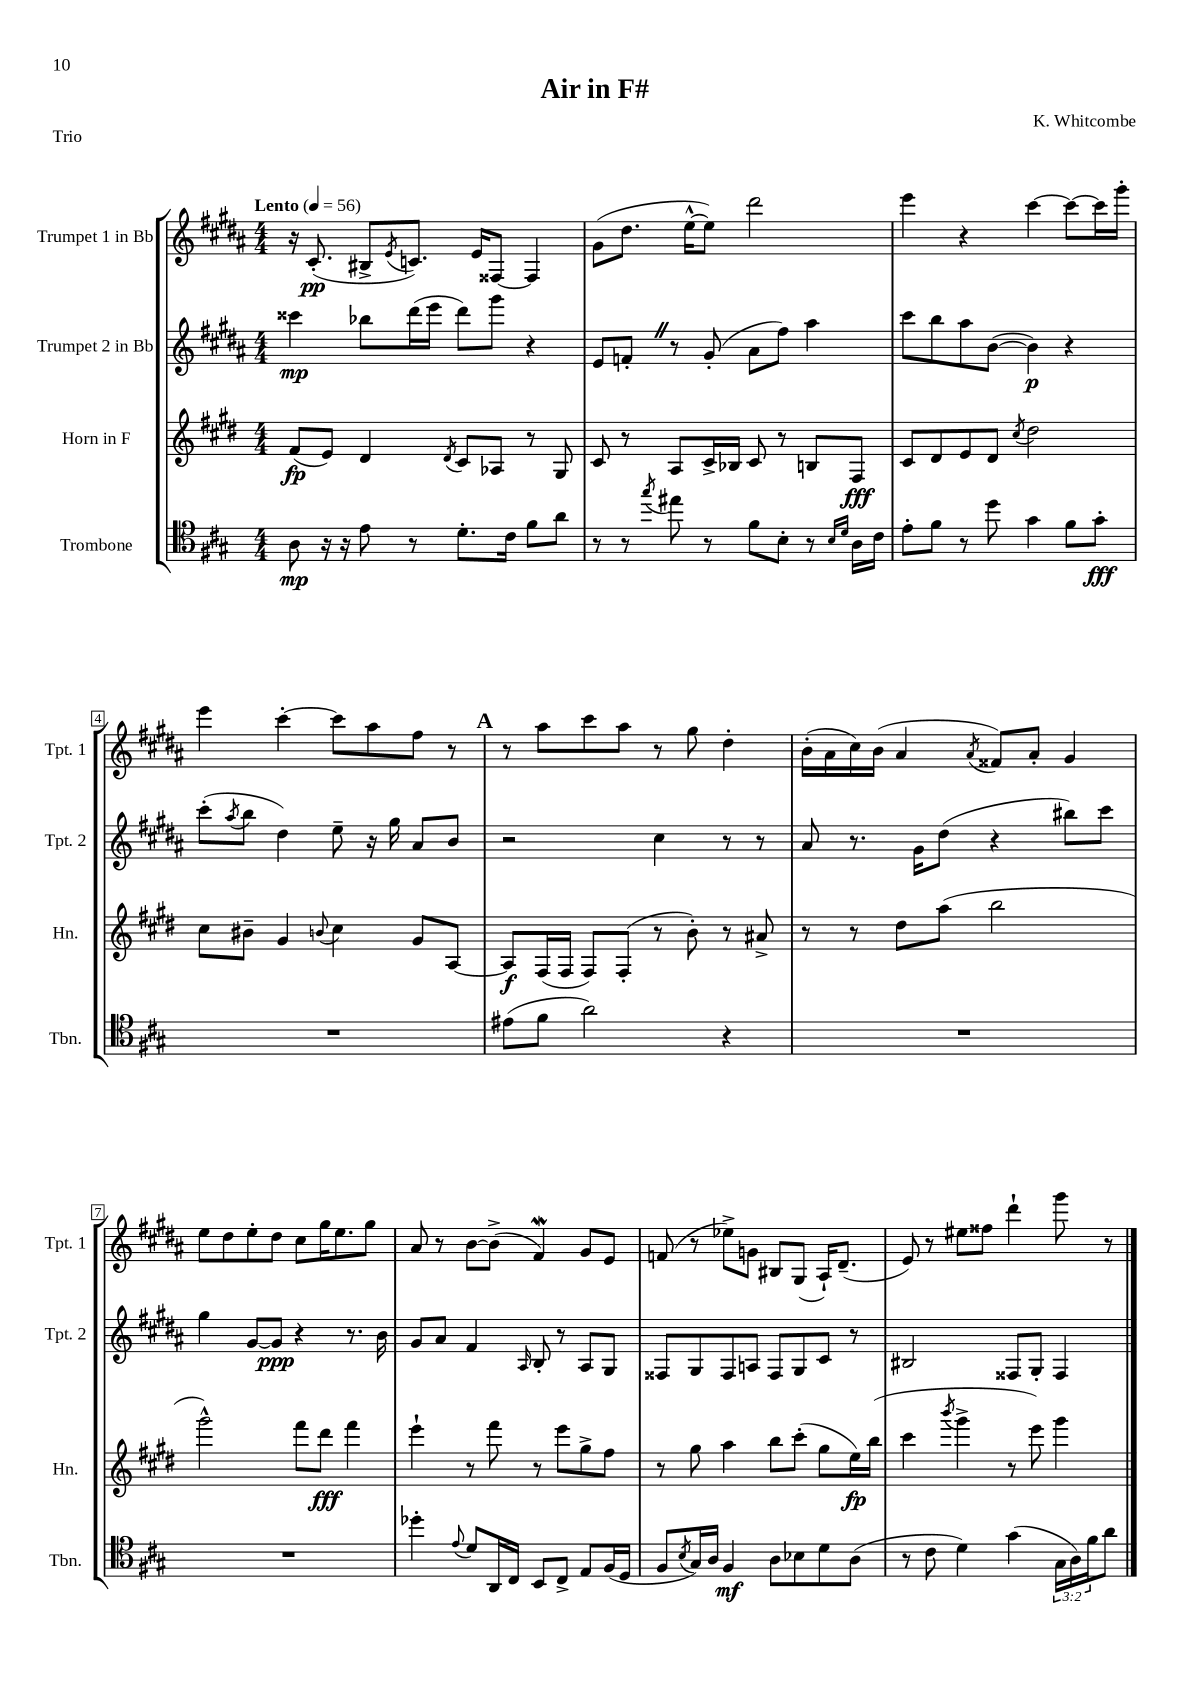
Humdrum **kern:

**kern	**kern	**kern	**kern
*staff4	*staff3	*staff2	*staff1
*clefC4	*clefG2	*clefG2	*clefG2
*k[f#c#g#]	*k[f#c#g#d#]	*k[f#c#g#d#a#]	*k[f#c#g#d#a#]
*M4/4	*M4/4	*M4/4	*M4/4
*MM56	*MM56	*MM56	*MM56
8A\	(8f#/L	4ccc##\	16r
.	.	.	(8.c#'/
16r	8e/J)	.	.
16r	.	.	.
8e\	4d#/	8bb-\L	8B#^/L
.	.	.	8qe/
8r	.	(16ddd#\L	8.c/J)
.	.	16eee\JJ	.
.	8qd#/	.	.
8.d'\L	8c#/L	8ddd#\L)	.
.	.	.	16e/LK
.	8A-/J	8ggg#\J	[8F##/J
16c#\Jk	.	.	.
8f#\L	8r	4r	4F##/]
8a\J	8G#/	.	.
=	=	=	=
8r	8c#/	8e/L	(8g#\L
8r	8r	8f'/J	8.dd#\J
8qgg#/	.	.	.
8ee#\	8A/L	8r	.
.	.	.	[16ee^^\LK
8r	16c#^/L	(8g#'/	8ee\]J)
.	16B-/JJ	.	.
8f#\L	8c#/	8a#\L	2ddd#\
8B'\J	8r	8ff#\J)	.
8r	8B/L	4aa#\	.
16qqB/LL	.	.	.
16qqd/JJ	.	.	.
16A\LL	8F#/J	.	.
16c#\JJ	.	.	.
=	=	=	=
8e'\L	8c#/L	8ccc#\L	4eee\
8f#\J	8d#/	8bb\	.
8r	8e/	8aa#\	4r
8dd\	8d#/J	([8b\J	.
.	8qcc#/	.	.
4g#\	2dd#\	4b\])	[4ccc#\
8f#\L	.	4r	8ccc#\_L
8g#'\J	.	.	16ccc#\]L
.	.	.	16ggg#'\JJ
=	=	=	=
1r	8cc#\L	(8ccc#'\L	4eee\
.	.	8qaa#/	.
.	8b#~\J	8bb\J	.
.	4g#/	4dd#\)	[4ccc#'\
.	8qqb/	.	.
.	4cc#\	8ee~\	8ccc#\]L
.	.	16r	8aa#\
.	.	16gg#\	.
.	8g#/L	8a#/L	8ff#\J
.	[8A/J	8b/J	8r
=	=	=	=
(8e#\L	8A/]L	2r	8r
8f#\J	(16F#/L	.	8aa#\L
.	16F#/JJ	.	.
2a\)	8F#/L)	.	8ccc#\
.	(8F#'/J	.	8aa#\J
.	8r	4cc#\	8r
.	8b'\)	.	8gg#\
4r	8r	8r	4dd#'\
.	8a#^/	8r	.
=	=	=	=
1r	8r	8a#/	(16b'\LL
.	.	.	16a#\
.	8r	8.r	16cc#\)
.	.	.	(16b\JJ
.	8dd#\L	.	4a#/
.	.	16g#\LK	.
.	(8aa\J	(8dd#\J	.
.	.	.	8qa#/
.	2bb\	4r	8f##/L)
.	.	.	8a#'/J
.	.	8bb#\L)	4g#/
.	.	8ccc#\J	.
=	=	=	=
1r	2ggg#^^\)	4gg#\	8ee\L
.	.	.	8dd#\
.	.	[8g#/L	8ee'\
.	.	8g#/]J	8dd#\J
.	8fff#\L	4r	8cc#\L
.	8ddd#\J	.	16gg#\K
.	.	.	8.ee\
.	4fff#\	8.r	.
.	.	.	8gg#\J
.	.	16b\	.
=	=	=	=
4dd-'\	4eee`\	8g#/L	8a#/
.	.	8a#/J	8r
8qqe/	.	.	.
8d/L	8r	4f#/	[8b\L
16AA/L	8fff#\	.	(8b^\]J
16C#/JJ	.	.	.
.	.	16qqA#/	.
8BB/L	8r	8B'/	4f#/)
8C#^/J	8eee\L	8r	.
8E/L	8gg#^\	8A#/L	8g#/L
(16F#/L	8ff#\J	8G#/J	8e/J
16D/JJ	.	.	.
=	=	=	=
8F#/L	8r	8F##/L	(8f/
8qB/	.	.	.
16G#/L)	8gg#\	8G#/	8r
16A/JJ	.	.	.
4F#/	4aa\	8F##/	8ee-^\L)
.	.	8A/J	8g\J
8A\L	8bb\L	8F##/L	8B#/L
8B-\	(8ccc#'\J	8G#/	(8G#/J
8d\	8gg#\L	8c#/J	16A#`/LK)
.	.	.	(8.d#~/J
(8A\J	16ee\L)	8r	.
.	(16bb\JJ	.	.
=	=	=	=
8r	4ccc#\	2B#/	8e/)
8c#\	.	.	8r
.	8qbbb/	.	.
4d\)	4ggg#^\	.	8ee#\L
.	.	.	8ff##\J
(4g#\	8r	8F##/L	4ddd#`\
.	8eee\)	8G#'/J	.
24G#\LL	4ggg#\	4F##/	8ggg#\
24A\)	.	.	.
24f#\J	.	.	.
8a\J	.	.	8r
==	==	==	==
*-	*-	*-	*-
